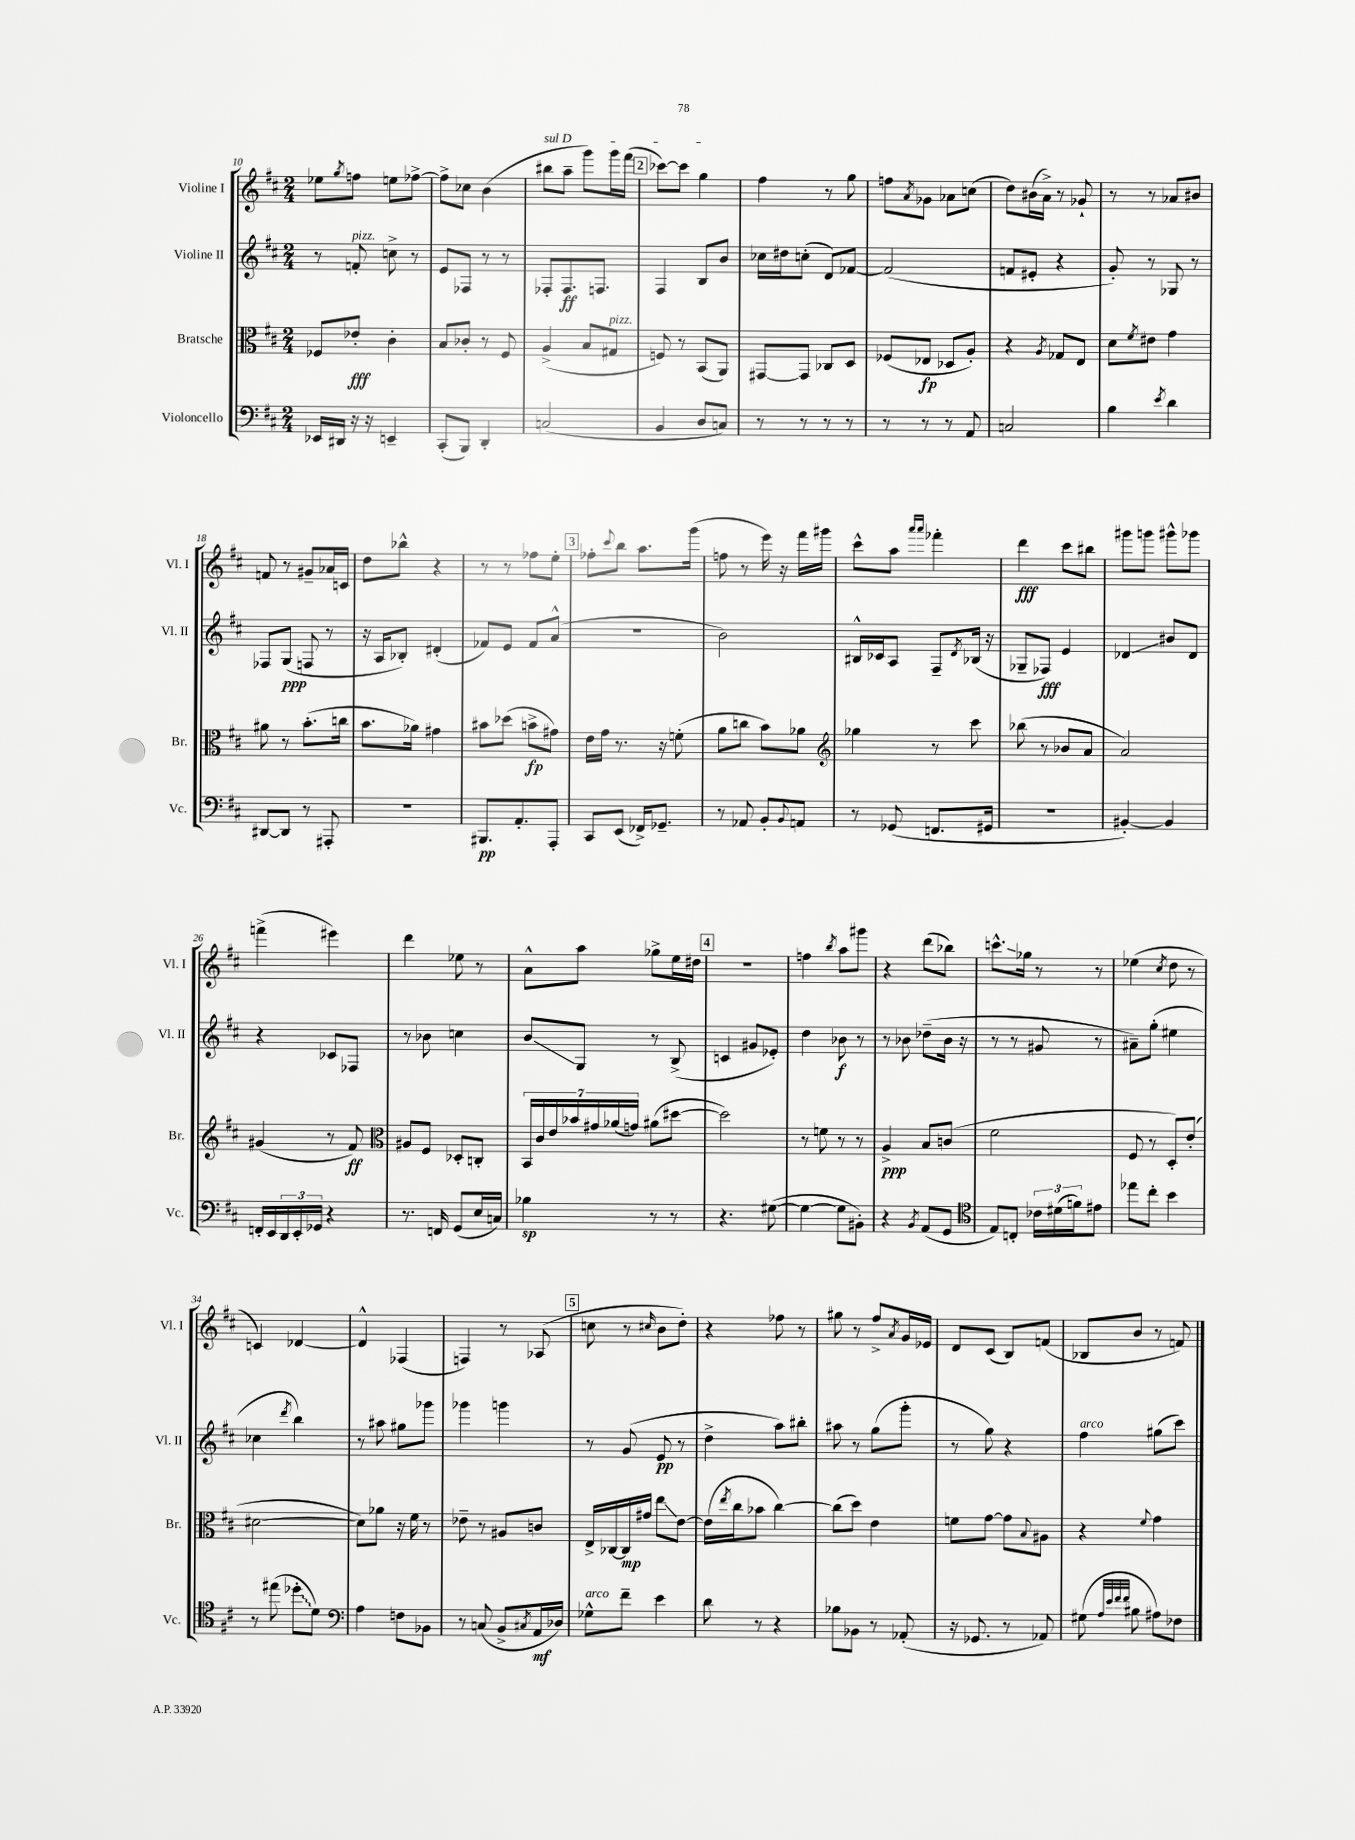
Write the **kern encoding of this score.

**kern	**kern	**kern	**kern
*staff4	*staff3	*staff2	*staff1
*clefF4	*clefC3	*clefG2	*clefG2
*k[f#c#]	*k[f#c#]	*k[f#c#]	*k[f#c#]
*M2/4	*M2/4	*M2/4	*M2/4
16EE-	8F-	8r	8ee-
16DD#	.	.	.
.	.	.	8qgg
16r	8e-'	8f'	8ff
16r	.	.	.
4EE~	4c#'	8cc^	8ee
.	.	8r	[8ff-^
=	=	=	=
(8CC#'	8B	8e	8ff-^]
8BBB)	8c-'	8F-	8cc-
4DD'	8r	8r	(4b
.	8F#	8r	.
=	=	=	=
(2C	(4A^	8F-'	8bb#
.	.	8.F-	8aa~
.	8B	.	8ggg)
.	.	8.F	.
.	8G#	.	16ggg
.	.	.	(16fff#
=	=	=	=
4BB	8F)	4F#	[8ccc-)
.	8r	.	8ccc-]
8D	(8BB	8B	4gg
8C)	8AA)	8b	.
=	=	=	=
8r	[8GG#	16cc-	4ff#
.	.	16dd#	.
8r	8GG#]	(8cc'	.
8r	8C-	8d)	8r
8r	8D	[8f-	8gg
=	=	=	=
8r	(8F-	(2f-]	8ff
.	.	.	8qa
8r	8E-	.	8g-
8r	8D-	.	8a-
8AA	8A')	.	(8cc
=	=	=	=
2C	4r	8f	8dd)
.	.	8e#'	(16b#
.	.	.	16a^)
.	8qA	.	.
.	8G-	4r	8r
.	8E	.	8g-`
=	=	=	=
4B	8d	8g')	8r
.	8qf#	.	.
.	8e#	8r	8r
8qe	.	.	.
4d	4g	8G-	8a-
.	.	8r	8b#
=	=	=	=
[8DD#	8a#	8F-	8f
8DD#]	8r	(8G	8r
8r	(8.b'	8F	8g#~
8AAA#'	.	8r	16a-
.	16cc	.	16c
=	=	=	=
2r	8.b	16r	8dd
.	.	16A	.
.	.	8B-')	8bb-^^
.	16a-)	.	.
.	4g#	(4d#'	4r
=	=	=	=
8.BBB#	8b#	8f-)	8r
.	(8dd-	8e	8r
8.AA'	.	.	.
.	8b^	8f-	8ff-
8AAA'	8g#)	(8a^^	8ee'
=	=	=	=
8CC#	16e	2r	8ff-'
.	16g	.	.
.	.	.	8qqccc#
(8EE	8.r	.	8bb
16FF-^)	.	.	8.aa
8.GG-~	16r	.	.
.	(8f'	.	.
.	.	.	(16ggg
=	=	=	=
8r	8a	2b)	8ff
8AA-	8cc	.	8r
8BB'	8b)	.	16eee)
.	.	.	16r
8qqBB	.	.	.
8AA	8a-	.	16fff#
.	.	.	16ggg#
=	=	=	=
*	*clefG2	*	*
8r	4gg-	16B#^^	8ccc#^^
.	.	16c-	.
(8GG-	.	8A	8aa
.	.	.	16qqaaa
.	.	.	16qqaaa
8.FF	8r	8F#~	4fff-'
.	.	8qd	.
.	8ccc#	(16B-	.
16GG#	.	16r	.
=	=	=	=
2r	(8bb-	8G-~	4ddd
.	8r	8F-)	.
.	8b-	4e	8ccc#
.	8a	.	8bb#
=	=	=	=
[4BB#')	2a)	4d-	8ggg#
.	.	.	8ggg
4BB#]	.	8b#	8ggg#^^
.	.	8d-	8ggg-
=	=	=	=
16FF'	(4g#	4r	(4fff^
16EE	.	.	.
24DD	.	.	.
24EE'	.	.	.
24GG-	.	.	.
4r	8r	8c-	4eee#)
.	8f#)	8F-	.
=	=	=	=
*	*clefC3	*	*
8.r	8A#	8r	4ddd
.	8F#	8b-	.
16FF	.	.	.
(8GG	8D-'	4cc	8ee-
16E	8C'	.	8r
16C)	.	.	.
=	=	=	=
4B-	28BB	8b	8a^^
.	28c#	.	.
.	28e	.	.
.	28b-	.	.
.	.	8G	8aa
.	28g#	.	.
.	(28a-	.	.
.	28g)	.	.
8r	(8a#	8r	8gg-^
8r	[8dd#	(8B^	16ee
.	.	.	16dd#
=	=	=	=
4.r	2dd#])	4c	2r
.	.	8g#	.
([8G#	.	8e-')	.
=	=	=	=
4G#_	8r	4dd	4ff
.	8f	.	.
.	.	.	8qbb
8G#]	8r	8b-	8aa
8BB#')	8r	8r	8ggg#
=	=	=	=
4r	4A^	8r	4r
.	.	8b-	.
8qBB	.	.	.
(8AA	8B	(8dd-~	(8ddd
8GG	(8c	16b-	8bb-)
.	.	16r	.
=	=	=	=
*clefC4	*	*	*
8E)	2f#	8r	8.ccc^^
8C'	.	8r	.
.	.	.	16gg-
24c-	.	8g#	8r
(24d#	.	.	.
24f)	.	.	.
8e#	.	8r	8r
=	=	=	=
8ee-	8F#	8a#~)	(4ee-
8cc#'	8r	(8gg'	.
.	.	.	8qcc#
4b	8D')	4ee#	8dd
.	(8e'	.	8r
=	=	=	=
8r	[2d#	4cc-	4c)
(8ee#	.	.	.
.	.	8qddd	.
8dd-'	.	4bb)	[4d-
8d)	.	.	.
=	=	=	=
*clefF4	*	*	*
4A	8d#])	8r	4d-^^]
.	8a-	8aa#	.
8F	16r	8gg#	(4F-
.	16f#	.	.
8BB-	8r	8ggg-	.
=	=	=	=
8r	8e-~	4ggg-	4F)
(8C	8r	.	.
8BB^	8A#	4ggg	8r
8qC#	.	.	.
16AA	8c	.	(8A-
16D-)	.	.	.
=	=	=	=
8G-^^	16E^	8r	8cc
.	[16C-	.	.
8f#~	16C-]	(8g	8r
.	16g#	.	.
.	.	.	16qqcc#
4e	8ee	8e	8b
.	[8e	8r	8dd')
=	=	=	=
8d	(16e]	4dd^	4r
.	8qee	.	.
.	16cc#	.	.
8r	8b-	.	.
4r	[4cc#)	8aa)	8ff-
.	.	8bb#'	8r
=	=	=	=
8B-	(8cc#]	8aa#	8gg#
8BB-	8dd)	8r	8r
8r	4e	(8gg	8ff#^
.	.	.	8qa
(8AA-'	.	8ggg'	16g
.	.	.	16e-
=	=	=	=
16r	8f	8r	8d
8.GG-	.	.	.
.	[8g	8gg)	(8c#
8r	8g]	4r	8B)
.	8qqB	.	.
8AA-)	8A#	.	(8f
=	=	=	=
(8G#	4r	4ff#	8B-
32qqA	.	.	.
32qqe	.	.	.
32qqf#	.	.	.
32qqf#	.	.	.
8B#	.	.	8b
.	8qqf#	.	.
8A#)	4g	(8gg#	8r
8F-	.	8ccc#)	8f)
==	==	==	==
*-	*-	*-	*-
